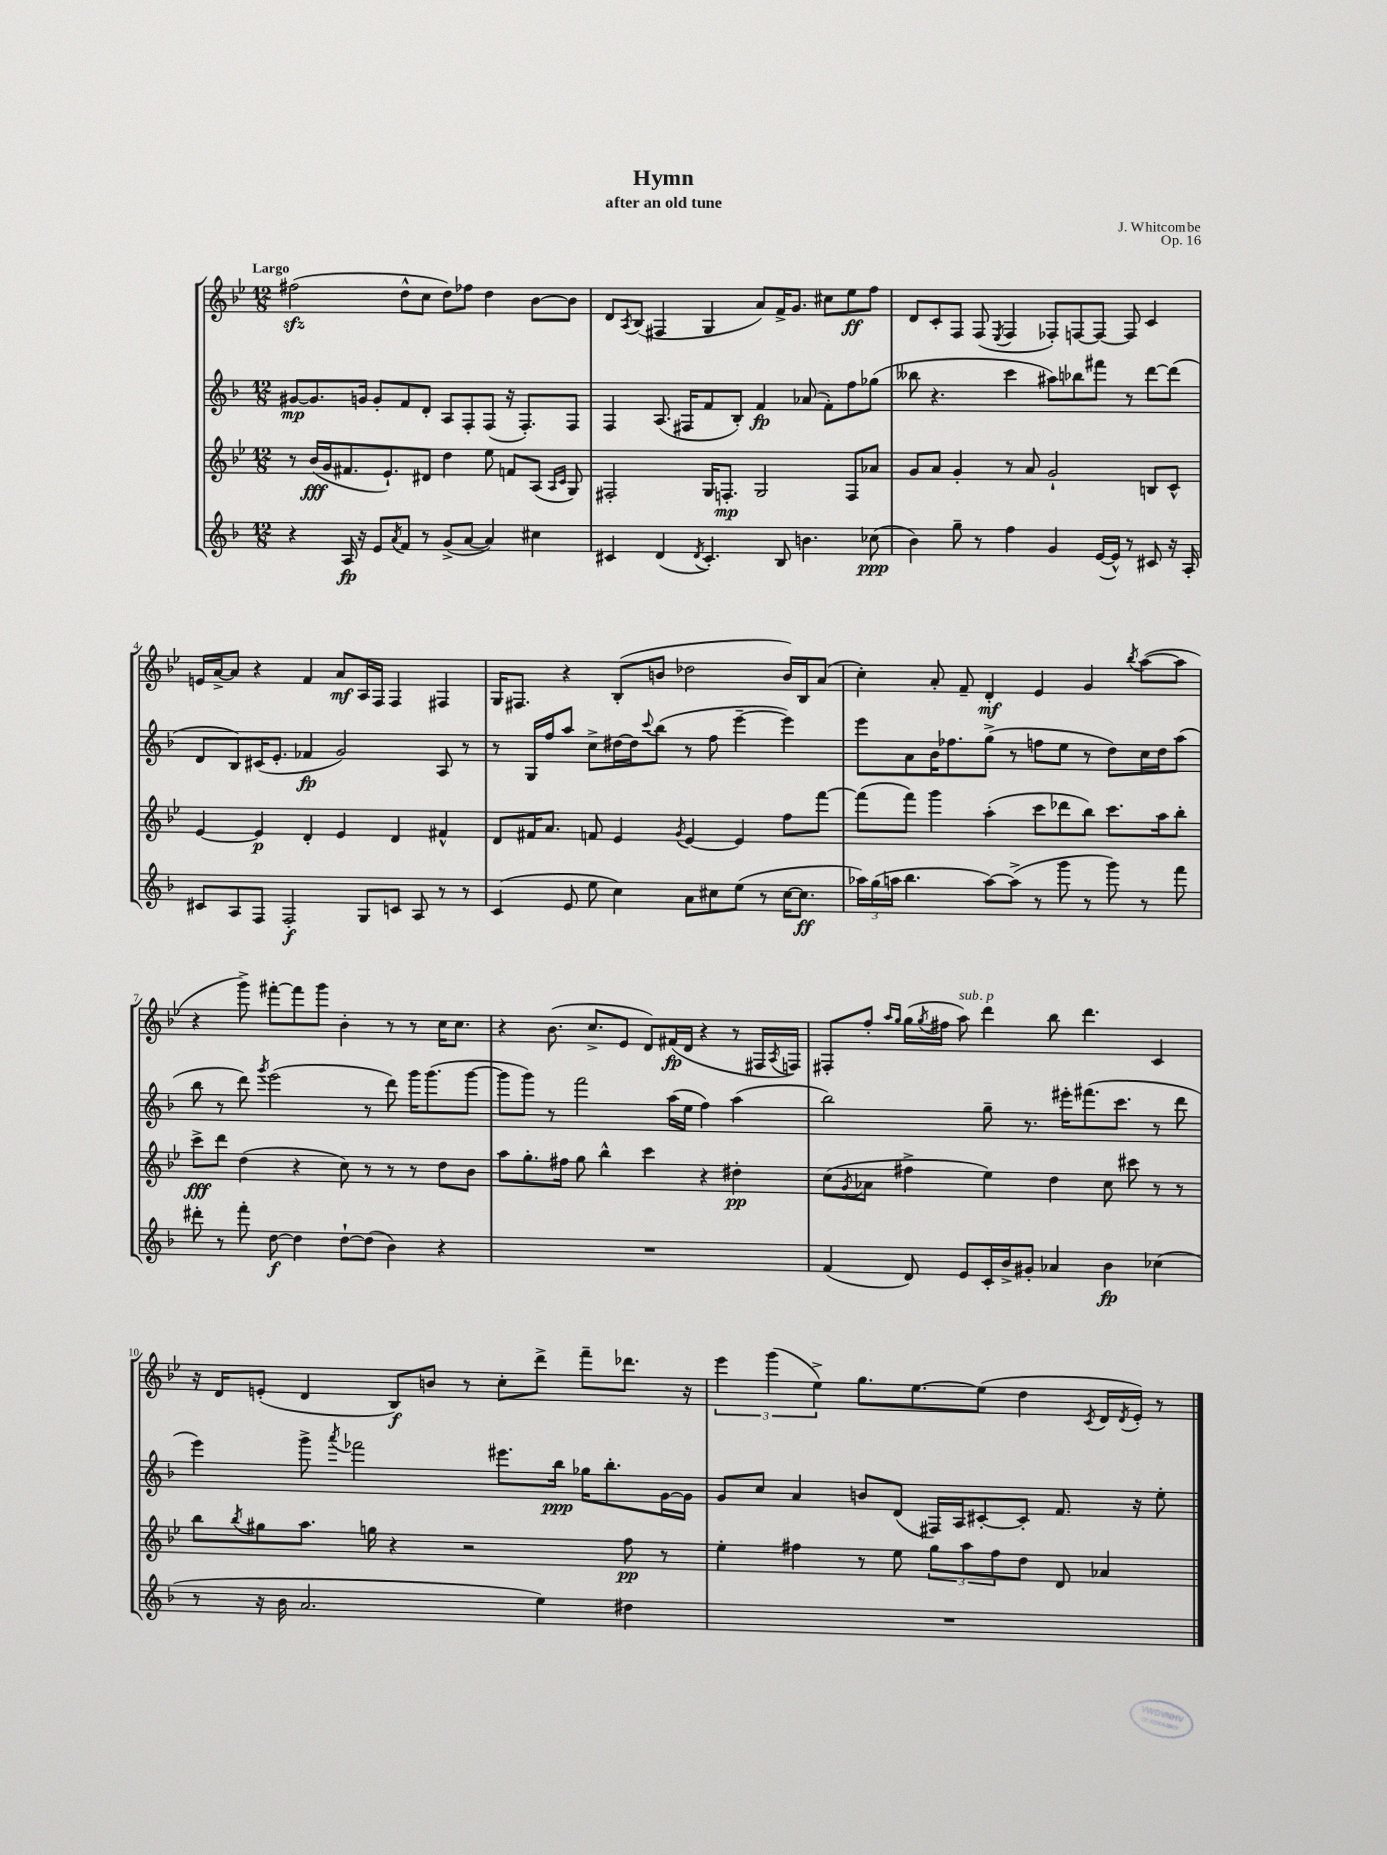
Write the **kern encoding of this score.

**kern	**kern	**kern	**kern
*staff4	*staff3	*staff2	*staff1
*clefG2	*clefG2	*clefG2	*clefG2
*k[b-]	*k[b-e-]	*k[b-]	*k[b-e-]
*M12/8	*M12/8	*M12/8	*M12/8
4r	8r	[8g#/L	(2ff#\
.	(16b-/LL	8.g#/]	.
.	16g/J	.	.
16A/	8.f#/	.	.
16r	.	16g/Jk	.
8e/L	.	8g'/L	.
.	8.e-`/)	.	.
8qa/	.	.	.
8f/J	.	8f/	8dd^^\L
8r	8d#/J	8d'/J	8cc\J
(8g^/L	4dd\	8A/L	8dd\L)
[8a/J	.	8F'/	8ff-\J
4a/])	8ee-\	(8F/J	4dd\
.	8f/L	16r	.
.	.	8.F'/L)	.
4cc#\	(8A/J	.	[8b-\L
.	16qqA/LL	.	.
.	16qqc/JJ	.	.
.	8G/)	8F/J	8b-\]J
=	=	=	=
4c#/	2F#'/	4F/	8d/L
.	.	.	8qA/
.	.	.	(8B-/J
(4d/	.	(8.A/	4F#/
.	.	16F#/LK	.
8qd/	.	.	.
4.c#'/)	16G/LK	8f/	4G/
.	8.F'/J	.	.
.	.	8B-'/J)	.
.	2G/	4f/	8a/L)
8B-/	.	.	16f^/K
.	.	.	8.g/J
4.b\	.	(8a-/	.
.	.	8f'\L)	8cc#\L
.	8F/L	8ff\	8ee-\
(8cc-\	8a-/J	(8gg-\J	8ff\J
=	=	=	=
4b-\)	8g/L	8bb--\	8d/L
.	8a/J	4.r	8c'/
8gg~\	4g'/	.	8F/J
8r	.	.	(8F/
.	.	.	8qE-/
4ff\	8r	4ccc\	4F/
.	8a/	.	.
4g/	2g`/	8aa#\L)	8F-'/L)
.	.	8bb-\	[8F/
([16e/LL	.	8fff#\J	8F/_J
16e^^/]JJ)	.	.	.
8r	.	8r	8F/]
8c#/	8B/L	[8ddd\L	4c/
16r	8c^^/J	(8ddd\]J	.
16A'/	.	.	.
=	=	=	=
8c#/L	[4e-/	8d/L	16e/LL
.	.	.	[16a^/J
8A/	.	8B-/)	8a/]J
8F/J	4e-/]	(16c#/K	4r
.	.	8.e'/J	.
2F'/	.	.	.
.	4d'/	4f-/	4f/
.	4e-/	2g/)	8a/L
8G/L	.	.	16A/L
.	.	.	16F/JJ
8c/J	4d/	.	4F/
8A/	.	.	.
8r	4f#^^/	8A/	4F#/
8r	.	8r	.
=	=	=	=
(4c/	8d/L	8r	16G/LK
.	.	.	8.F#/J
.	16f#/K	16G/LL	.
.	8.a/J	16ff/J	.
8e/	.	8aa/J	4r
8ee\	8f/	8cc^\L	.
4cc\)	4e-/	[16dd#\L	(8B-'/L
.	.	16dd#\]J	.
.	.	8qqccc/	.
.	.	(8bb-\J	8b/J
.	8qg/	.	.
8a\L	[4e-/	8r	2dd-\
8cc#\	.	8ff\	.
(8ee\J	4e-/]	[4eee~\	.
8r	.	.	.
[16cc#\LK	8ff\L	4eee\])	16b/LL)
8.cc#\]J	.	.	16B-/J
.	[8fff\J	.	(8a/J
=	=	=	=
24aa-\LL)	(8fff\]L	8eee\L	4cc'\)
(24gg\	.	.	.
24aa\JJ	.	.	.
4.bb-\	8fff\J)	8a\	.
.	4ggg\	16b-\K	8a'/
.	.	8.ff-\	.
.	.	.	8f~/
[8aa\L)	(4aa'\	(8gg^\J	4d'/
(8aa^\]J	.	8r	.
8r	8ccc\L	8ff\L	4e-/
8ggg\	8ddd-\	8ee\J	.
8r	8bb-\J)	8r	4g/
8ggg\)	8.ccc\L	8dd\L)	.
.	.	.	8qbb-/
8r	.	16cc\L	([8aa\L
.	16aa\k	16dd\J	.
8fff\	8bb-'\J	(8aa\J	8aa\]J
=	=	=	=
8ddd#'\	8ccc^\L	8bb-\	4r
8r	8ddd\J	8r	.
8fff'\	(4dd\	8ddd\)	8ggg^\)
.	.	8qggg/	.
[8dd\	.	(2eee\	[8fff#'\L
4dd\]	4r	.	8fff#\]
.	.	.	8ggg\J
[8dd`\L	8cc\)	.	4b-'\
(8dd\]J	8r	8r	.
4b-\)	8r	8ddd\)	8r
.	8r	16ggg\LK	8r
.	.	(8.ggg\	.
4r	8dd\L	.	16cc\LK
.	.	.	8.cc\J
.	8b-\J	[8ggg\J	.
=	=	=	=
1.r	8aa\L	8ggg\]L	4r
.	8.gg'\	8ggg\J)	.
.	.	8r	(8.b-\
.	16ff#\Jk	.	.
.	8gg\	2fff\	.
.	.	.	8.cc^/L
.	4bb-^^\	.	.
.	.	.	8e-/J
.	4ccc\	.	8d/L)
.	.	(16aa\LL	(16f#/L
.	.	16ee\JJ	16d/JJ
.	4r	4ff\)	4r
.	4dd#'\	(4aa\	8r
.	.	.	16F#/LL
.	.	.	8qA/
.	.	.	16F/JJ)
=	=	=	=
(4f/	(8cc\L	2bb-\)	8F#'/L
.	8qg/	.	.
.	8a-\J	.	8ff'/J
.	.	.	16qqaa/LL
.	.	.	16qqgg/JJ
8d/)	4ff#^\	.	(16gg\LL
.	.	.	8qgg/
.	.	.	16ff#\JJ
8e/L	.	.	8aa\)
16c'/L	4ee-\)	8gg~\	4ddd\
16b-^/J	.	.	.
8g#'/J	.	8.r	.
4a-/	4dd\	.	8bb-\
.	.	16eee#'\LK	.
.	.	(8.fff#\	4.ddd\
4b-\	8cc\	.	.
.	.	8.ccc\J	.
.	8ccc#\	.	.
(4cc-\	8r	8r	4c/
.	8r	8ddd\	.
=	=	=	=
8r	8bb-\L	4eee\)	16r
.	.	.	16d/LK
.	8qbb-/	.	.
16r	8gg#\	.	(8e'/J
16b-\	.	.	.
2.a/	8.aa\J	8ggg^\	4d/
.	.	8qaaa/	.
.	.	2fff-\	.
.	16gg\	.	.
.	4r	.	8B-/L)
.	.	.	8b/J
.	2r	.	8r
.	.	8.eee#\L	8cc'\L
4ee\)	.	.	8ddd^\J
.	.	16bb-\Jk	.
.	.	16gg-\LK	8fff~\L
.	.	8.bb-'\	.
4dd#\	8ff\	.	8.ddd-\J
.	8r	[16g\L	.
.	.	16g\]JJ	16r
=	=	=	=
1.r	4ee-'\	8g/L	6eee-\
.	.	8cc/J	.
.	.	.	(6ggg\
.	4ff#\	4a/	.
.	.	.	6ee-^\)
.	8r	8b/L	8.gg\L
.	8ee-\	(8d/J	.
.	.	.	[8.ee-\
.	12gg\L	16F#/LL)	.
.	.	16A/J	.
.	12aa\	.	.
.	.	[8c#'/	(8ee-\]J
.	12ff#\	.	.
.	8dd\J	8c#'/]J	4dd\
.	8d/	8.f/	.
.	.	.	8qc/
.	4a-/	.	16d/LL
.	.	.	8qd/
.	.	16r	16e-'/JJ)
.	.	8ee'\	8r
==	==	==	==
*-	*-	*-	*-
